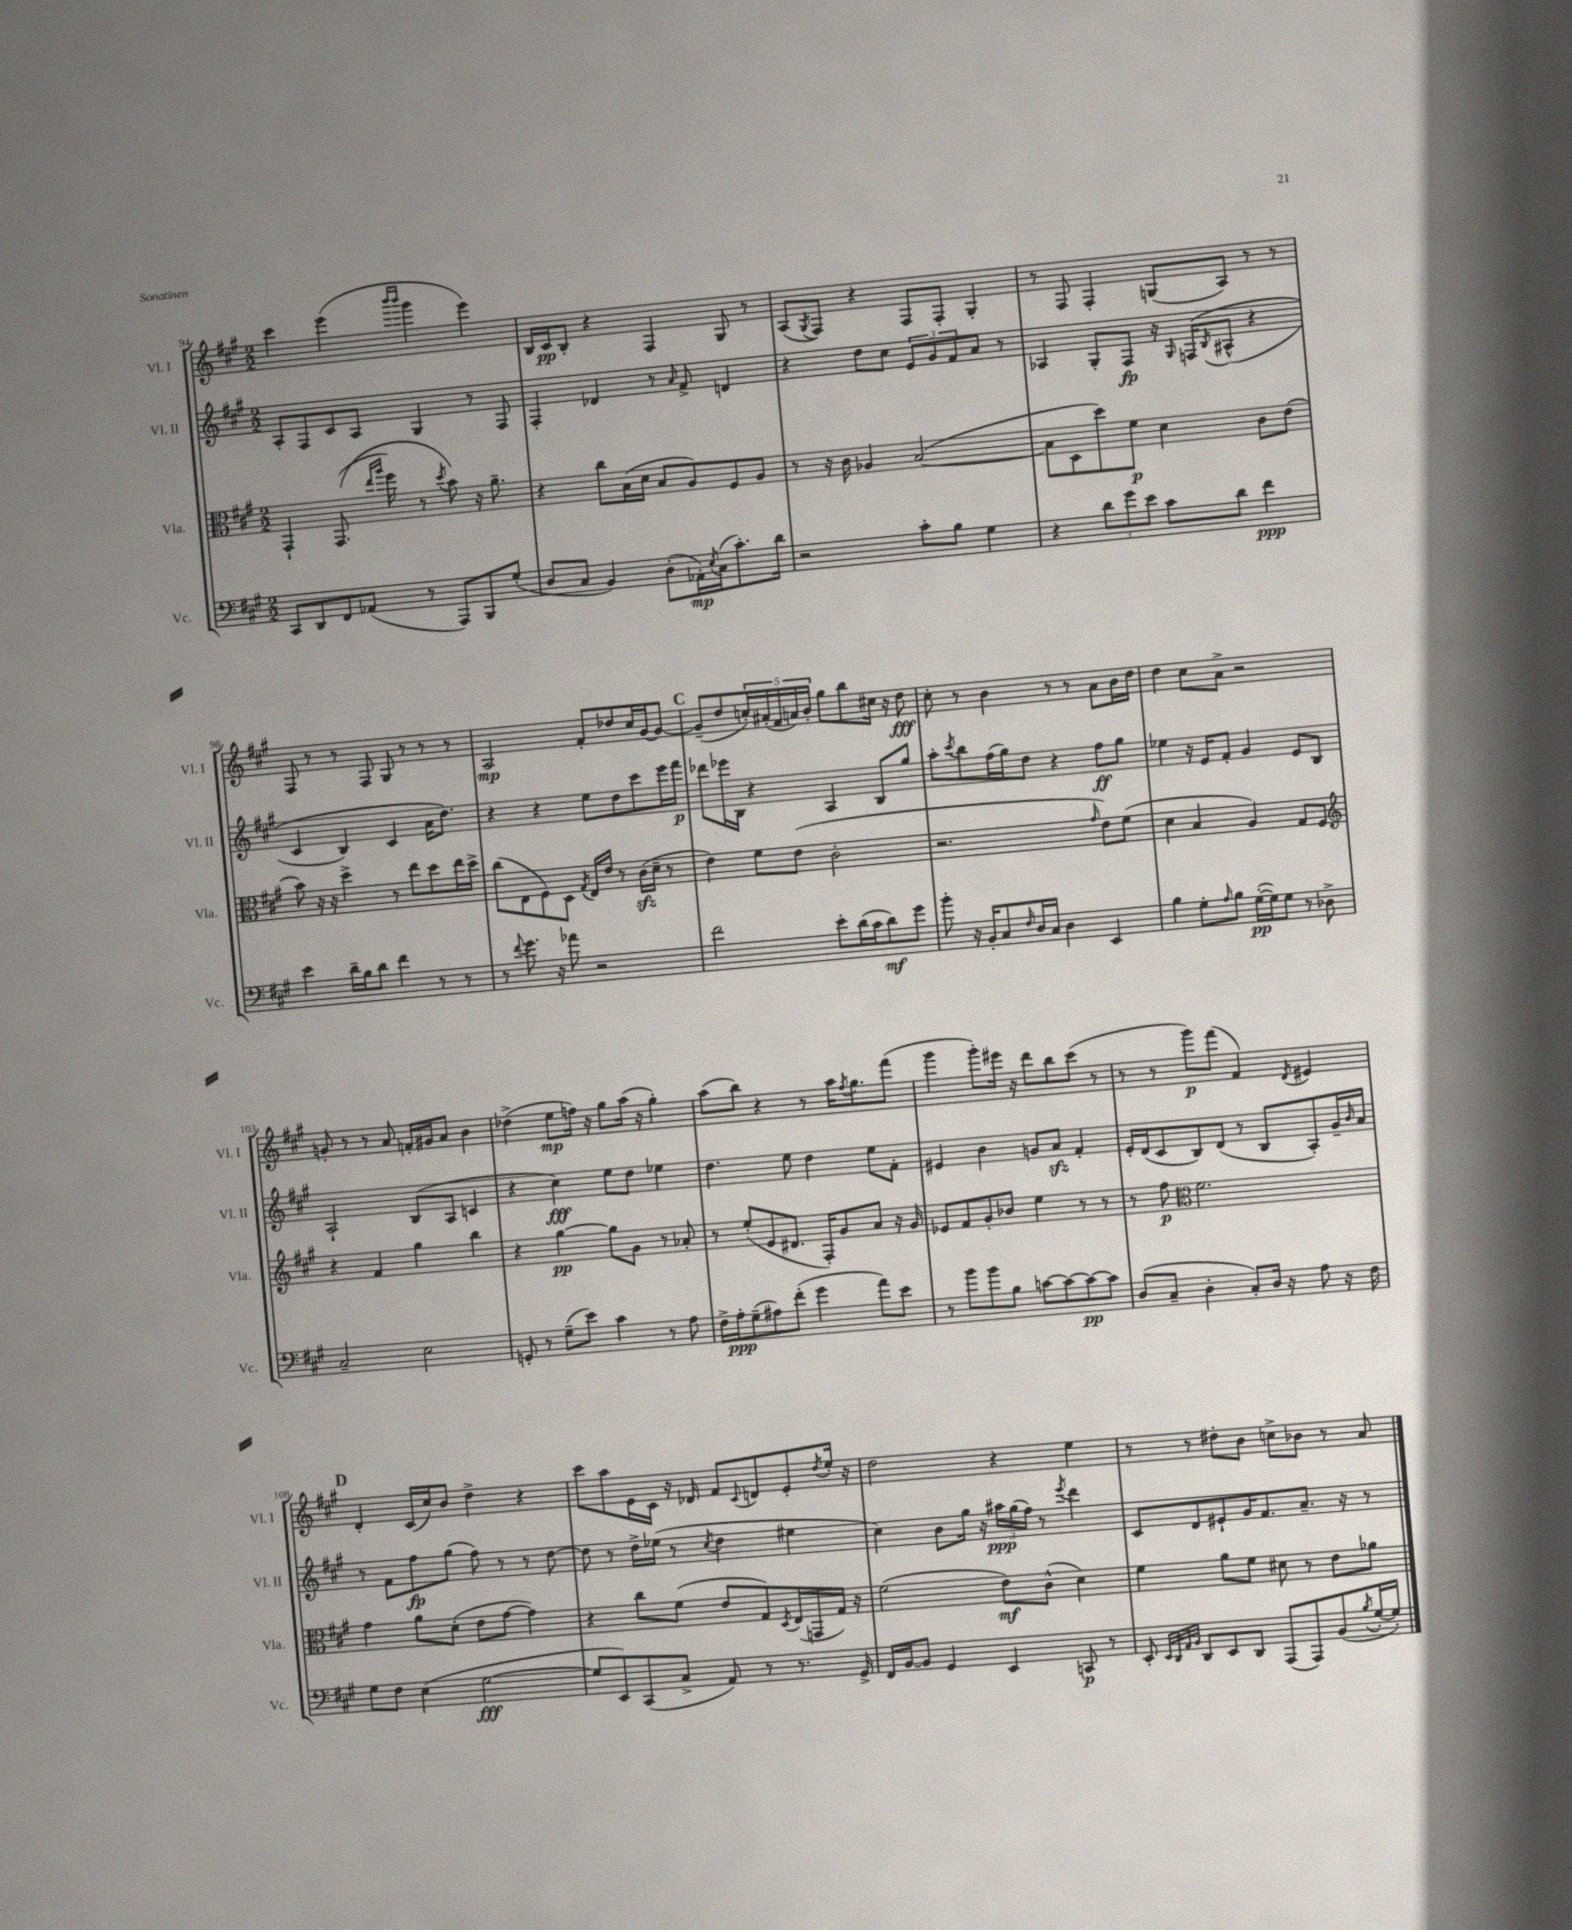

**kern	**dynam	**kern	**dynam	**kern	**dynam	**kern	**dynam
*part4	*part4	*part3	*part3	*part2	*part2	*part1	*part1
*staff4	*staff4	*staff3	*staff3	*staff2	*staff2	*staff1	*staff1
*I"Vc.	*	*I"Vla.	*	*I"Vl. II	*	*I"Vl. I	*
*I'Vc.	*	*I'Vla.	*	*I'Vl. II	*	*I'Vl. I	*
*clefF4	*	*clefC3	*	*clefG2	*	*clefG2	*
*k[f#c#g#]	*	*k[f#c#g#]	*	*k[f#c#g#]	*	*k[f#c#g#]	*
*M2/2	*	*M2/2	*	*M2/2	*	*M2/2	*
=94	=94	=94	=94	=94	=94	=94	=94
8CC#/L	.	4GG#`/	.	8A'/L	.	4ccc#\	.
8DD/	.	.	.	8F#/	.	.	.
8FF#/	.	((8.GG#/	.	8c#/	.	(4eee\	.
(8AA-X/J	.	.	.	8A/J	.	.	.
.	.	16qqee/LL	.	.	.	.	.
.	.	16qqaa/JJ	.	.	.	.	.
.	.	16ff#\)	.	.	.	.	.
.	.	.	.	.	.	16qqbbb/LL	.
.	.	.	.	.	.	16qqbbb/JJ	.
8r	.	8r	.	4G#/	.	4ggg#\	.
.	.	8qdd/	.	.	.	.	.
8AAA/L)	.	8b\)	.	.	.	.	.
8BBB/	.	16r	.	8r	.	4eee\)	.
.	.	8.a~\	.	.	.	.	.
(8G#'/J	.	.	.	8F#/	.	.	.
=95	=95	=95	=95	=95	=95	=95	=95
8D/L	.	4r	.	4F#'/	.	16B/LL	.
.	.	.	.	.	.	16c#/J	pp
8C#/J	.	.	.	.	.	8B'/J	.
4BB/)	.	8cc#\L	.	4d-X/	.	4r	.
.	.	(16B\L	.	.	.	.	.
.	.	16d\JJ	.	.	.	.	.
(8D'\L	.	8B/L	.	8r	.	4F#/	.
.	.	.	.	16qqa/	.	.	.
16AA-X'\L)	mp	8A/)	.	8f#^/	.	.	.
8qE/	.	.	.	.	.	.	.
(16C#\J	.	.	.	.	.	.	.
8.c#'\)	.	8F#/	.	4dn/	.	8G#/	.
.	.	8A/J	.	.	.	8r	.
16d\Jk	.	.	.	.	.	.	.
=96	=96	=96	=96	=96	=96	=96	=96
2r	.	8r	.	4r	.	(8A/L	.
.	.	.	.	.	.	8qG#/	.
.	.	16r	.	.	.	8F#/J)	.
.	.	16c#\	.	.	.	.	.
.	.	4A-X/	.	8dd\L	.	4r	.
.	.	.	.	8cc#\J	.	.	.
8c#'\L	.	([2B/	.	12e/L	.	8F#/L	.
.	.	.	.	12g#/	.	.	.
8B\J	.	.	.	.	.	8F#'/J	.
.	.	.	.	12f#/	.	.	.
4G#\	.	.	.	8a/J	.	4G#'/	.
.	.	.	.	8r	.	.	.
=97	=97	=97	=97	=97	=97	=97	=97
4r	.	8B\L]	.	4A-X/	.	8r	.
.	.	8D\	.	.	.	8F#/	.
12d\L	.	8dd\)	.	8G#'/L	.	4F#'/	.
12g#\	.	.	.	.	.	.	.
.	.	8f#\J	p	8F#/J	fp	.	.
12e\J	.	.	.	.	.	.	.
8c#\L	.	4d\	.	16r	.	(8Gn/L	.
.	.	.	.	16qqG#/	.	.	.
.	.	.	.	(16Fn/KL	.	.	.
.	.	.	.	8qB/	.	.	.
8d\J	.	.	.	(8A#X^^/J	.	8A/J)	.
4f#\	ppp	8c#\L	.	4r	.	8r	.
.	.	(8e\J	.	.	.	8r	.
!!LO:LB:g=z
=98	=98	=98	=98	=98	=98	=98	=98
4e\	.	8b\)	.	4c#/	.	8F#/	.
.	.	16r	.	.	.	8r	.
.	.	16r	.	.	.	.	.
16d~\LL	.	4dd^\	.	4B/)	.	8r	.
16B\J	.	.	.	.	.	.	.
8d\J	.	.	.	.	.	8F#/	.
4f#\	.	8r	.	4c#/	.	8G#/	.
.	.	8ee\L	.	.	.	8r	.
8r	.	8dd\	.	16a\KL	.	8r	.
.	.	.	.	8.dd\J)	.	.	.
8r	.	16ee\L	.	.	.	8r	.
.	.	16dd^\JJ	.	.	.	.	.
=99	=99	=99	=99	=99	=99	=99	=99
8r	.	(8cc#\L	.	4r	.	2A/	mp
8qqf#/	.	.	.	.	.	.	.
8.g#\	.	8E\	.	.	.	.	.
.	.	8F#\)	.	4r	.	.	.
16r	.	.	.	.	.	.	.
8a-X\	.	8D\J	.	.	.	.	.
.	.	8qG#/	.	.	.	.	.
2r	.	16E/LL	.	8ee\L	.	8f#'/L	.
.	.	16e/JJ	.	.	.	.	.
.	.	8r	.	8dd\	.	8dd-X/	.
.	.	(16c#zz\LL	.	8ccc#\	.	16cc#/L	.
.	.	16d~\JJ	.	.	.	[16g#/J	.
.	.	8r	.	16eee\L	.	8g#/J_	.
.	.	.	.	16fff#\JJ	p	.	.
!!LO:REH:place=s1:t=C
=100	=100	=100	=100	=100	=100	=100	=100
2f#\	.	4e\)	.	8ddd-X\L	.	(8g#~/L]	.
.	.	.	.	16eee-X\L	.	8dd/	.
.	.	.	.	16B\JJ	.	.	.
.	.	8f#\L	.	4r	.	20ccn'/L)	.
.	.	.	.	.	.	(20a#X'/	.
.	.	.	.	.	.	20f#/	.
.	.	(8e\J	.	.	.	.	.
.	.	.	.	.	.	20an/)	.
.	.	.	.	.	.	20b'/JJ	.
8e'\L	.	2c#'\	.	4A/	.	8gg#\L	.
(16d\L	.	.	.	.	.	8bb\	.
16c#\J	.	.	.	.	.	.	.
8d\)	mf	.	.	8B/L	.	16cc#X\Jk	.
.	.	.	.	.	.	16r	.
8g#\J	.	.	.	8gg#/J	.	8dd\	fff
=101	=101	=101	=101	=101	=101	=101	=101
8b'\	.	2.r	.	8aa'\L	.	8cc#'\	.
.	.	.	.	8qccc#/	.	.	.
16r	.	.	.	8bb\	.	8r	.
16BB'/KL	.	.	.	.	.	.	.
8C#/	.	.	.	(16ff#\L	.	4b\	.
.	.	.	.	16gg#\J)	.	.	.
16qqF#/	.	.	.	.	.	.	.
16D/L	.	.	.	8dd\J	.	.	.
16C#/JJ	.	.	.	.	.	.	.
4D\	.	.	.	4r	.	8r	.
.	.	.	.	.	.	8r	.
.	.	16qqg#/	.	.	.	.	.
4EE/	.	8e\L)	.	8ff#\L	ff	8a\L	.
.	.	(8f#\J	.	8gg#\J	.	16b\L	.
.	.	.	.	.	.	16dd\JJ	.
=102	=102	=102	=102	=102	=102	=102	=102
4B\	.	4d\	.	4ee-X\	.	4dd\	.
8G#'\L	.	4B/	.	16r	.	8cc#\L	.
.	.	.	.	16e/KL	.	.	.
16qqA/	.	.	.	.	.	.	.
8B\J	.	.	.	8f#'/J	.	8a^\J	.
([16G#'\LL	pp	4A/)	.	4g#/	.	2r	.
16G#\J])	.	.	.	.	.	.	.
8G#\J	.	.	.	.	.	.	.
8r	.	8G#/L	.	8e/L	.	.	.
8D-X^\	.	8F#/J	.	8B/J	.	.	.
!!LO:LB:g=z
=103	=103	=103	=103	=103	=103	=103	=103
*	*	*clefG2	*	*	*	*	*
2C#~/	.	4r	.	2A`/	.	8gn'/	.
.	.	.	.	.	.	8r	.
.	.	4f#/	.	.	.	8r	.
.	.	.	.	.	.	8a/	.
2E\	.	4gg#\	.	(8B/L	.	16fn'/LL	.
.	.	.	.	.	.	16g#X/J	.
.	.	.	.	8A/J	.	8a/J	.
.	.	4bb\	.	4cn/	.	4b\	.
=104	=104	=104	=104	=104	=104	=104	=104
8GGn'/	.	4r	.	4r	.	(4dd-X^\	.
8r	.	.	.	.	.	.	.
(8G#~\L	.	[4gg#\	pp	4cc#\)	fff	8ee\L	mp
8e\J)	.	.	.	.	.	16ffn\Jk)	.
.	.	.	.	.	.	16r	.
4c#\	.	8gg#\L]	.	8ee\L	.	8gg#\L	.
.	.	8g#\J	.	8dd\J	.	(16aa\Jk	.
.	.	.	.	.	.	16r	.
8r	.	8r	.	4ee-X\	.	4gg#'\)	.
8A\	.	8a-X'/	.	.	.	.	.
=105	=105	=105	=105	=105	=105	=105	=105
16F#^\LL	.	8r	.	4.dd\	.	(8aa\L	.
16A'\J	ppp	.	.	.	.	.	.
(8G#~\	.	(8ee'/L	.	.	.	8bb\J)	.
8A#X\)	.	8e/	.	.	.	4r	.
(8f#'\J	.	8.d#X/J	.	8ee\	.	.	.
4g#\	.	.	.	4dd\	.	8r	.
.	.	16F#'/KL)	.	.	.	.	.
.	.	8g#/	.	.	.	16aa\KL	.
.	.	.	.	.	.	8qff#/	.
.	.	.	.	.	.	8.gg#\	.
8a\L)	.	8a/J	.	8ee\L	.	.	.
8e\J	.	16r	.	8f#'\J	.	(8fff#\J	.
.	.	16g#/	.	.	.	.	.
=106	=106	=106	=106	=106	=106	=106	=106
8r	.	8e-X/L	.	4e#X/	.	4ggg#\	.
8b\L	.	8f#/	.	.	.	.	.
8b\	.	8g#'/	.	4b\	.	8ggg#'\L)	.
8B\J	.	8b-X/J	.	.	.	16eee#X\Jk	.
.	.	.	.	.	.	16r	.
[8cn\L	.	4ee\	.	8gn/L	.	8ddd\L	.
8c\_	.	.	.	8azz/J	.	8bb\	.
8c\_	pp	8r	.	4f#'/	.	(8ccc#\J	.
8c\J]	.	8r	.	.	.	8r	.
=107	=107	=107	=107	=107	=107	=107	=107
(8D/L	.	8r	.	16e'/LL	.	8r	.
.	.	.	.	(16d/J	.	.	.
8C#~/J	.	8ff#\	p	8c#/	.	8r	.
*	*	*clefC3	*	*	*	*	*
4D'\	.	2.f#\	.	8B/)	.	8ggg#\L)	p
.	.	.	.	(8d/J	.	(8fff#\J	.
8C#'/L)	.	.	.	8r	.	4f#/)	.
16D/Jk	.	.	.	8B/L	.	.	.
16r	.	.	.	.	.	.	.
.	.	.	.	.	.	8qd/	.
8A\	.	.	.	8A'/)	.	4e#X/	.
16r	.	.	.	16g#~/L	.	.	.
.	.	.	.	16qqb/	.	.	.
16F#\	.	.	.	16a/JJ	.	.	.
!!LO:LB:g=z
!!LO:REH:place=s1:t=D
=108	=108	=108	=108	=108	=108	=108	=108
8G#\L	.	4g#\	.	8r	.	4d'/	.
8F#\J	.	.	.	8f#\L	.	.	.
(4E\	.	8a\L	.	8ff#\	fp	(16c#/LL	.
.	.	.	.	.	.	16cc#/J)	.
.	.	(8d'\J	.	(8gg#\J	.	8b/J	.
[2G#\	fff	8e\L	.	8ff#\)	.	4dd^\	.
.	.	[8g#\J	.	8r	.	.	.
.	.	4g#\])	.	8r	.	4r	.
.	.	.	.	[8dd\	.	.	.
=109	=109	=109	=109	=109	=109	=109	=109
8G#/L]	.	4r	.	8dd\]	.	8ccc#\L	.
8EE/)	.	.	.	8r	.	8aa\	.
(8CC#/	.	8cc#\L	.	16dd^\LL	.	16e\L	.
.	.	.	.	(16ee-X\JJ	.	16c#\JJ	.
8C#^/J	.	(8f#\J	.	8r	.	16r	.
.	.	.	.	.	.	16d-X/	.
.	.	.	.	8qcc#/	.	.	.
8AA/)	.	8e/L	.	4dd\	.	8f#/L	.
.	.	.	.	.	.	8qqc#/	.
8r	.	8G#/)	.	.	.	8dn/	.
.	.	8qD/	.	.	.	.	.
8.r	.	(16E/L	.	4ee#X\	.	8e'/	.
.	.	16GGn/	.	.	.	.	.
.	.	.	.	.	.	8qdd/	.
.	.	16G#/JJ)	.	.	.	16ee'/Jk	.
16GG#^/	.	16r	.	.	.	16r	.
=110	=110	=110	=110	=110	=110	=110	=110
16FF#/LL	.	(2f#\	.	4cc#\)	.	2dd\	.
[16BB/J	.	.	.	.	.	.	.
8BB/J]	.	.	.	.	.	.	.
4GG#/	.	.	.	8b\L	.	.	.
.	.	.	.	16gg#\Jk	.	.	.
.	.	.	.	16r	.	.	.
4EE/	.	8e\L)	mf	24aa#X\LL	ppp	4r	.
.	.	.	.	(24gg#\	.	.	.
.	.	.	.	24ff#\JJ)	.	.	.
.	.	(8c#^^\J	.	8r	.	.	.
.	.	.	.	8qeee/	.	.	.
8CCn/	p	4d\)	.	4ddd\	.	4ee\	.
8r	.	.	.	.	.	.	.
=111	=111	=111	=111	=111	=111	=111	=111
8EE'/	.	4f#\	.	8c#/L	.	8r	.
32qqEE/LLL	.	.	.	.	.	.	.
32qqDD/	.	.	.	.	.	.	.
32qqAA/	.	.	.	.	.	.	.
32qqBB/JJJ	.	.	.	.	.	.	.
8DD/L	.	.	.	8d/	.	8r	.
8EE/	.	8a\L	.	8e#X`/	.	8dd#X'\L	.
8DD/J	.	8f#\J	.	16g#/K	.	8b\J	.
.	.	.	.	8.f#/	.	.	.
(8AAA/L	.	8d#X\	.	.	.	8ccn^\L	.
8AAA/)	.	8r	.	8.a~/J	.	8b-X\J	.
(8BB/	.	8e\L	.	.	.	8r	.
.	.	.	.	16r	.	.	.
8qB/	.	.	.	.	.	.	.
[16G#'/L	.	8a-X\J	.	8r	.	8a/	.
16G#'/JJ])	.	.	.	.	.	.	.
==	==	==	==	==	==	==	==
*-	*-	*-	*-	*-	*-	*-	*-
